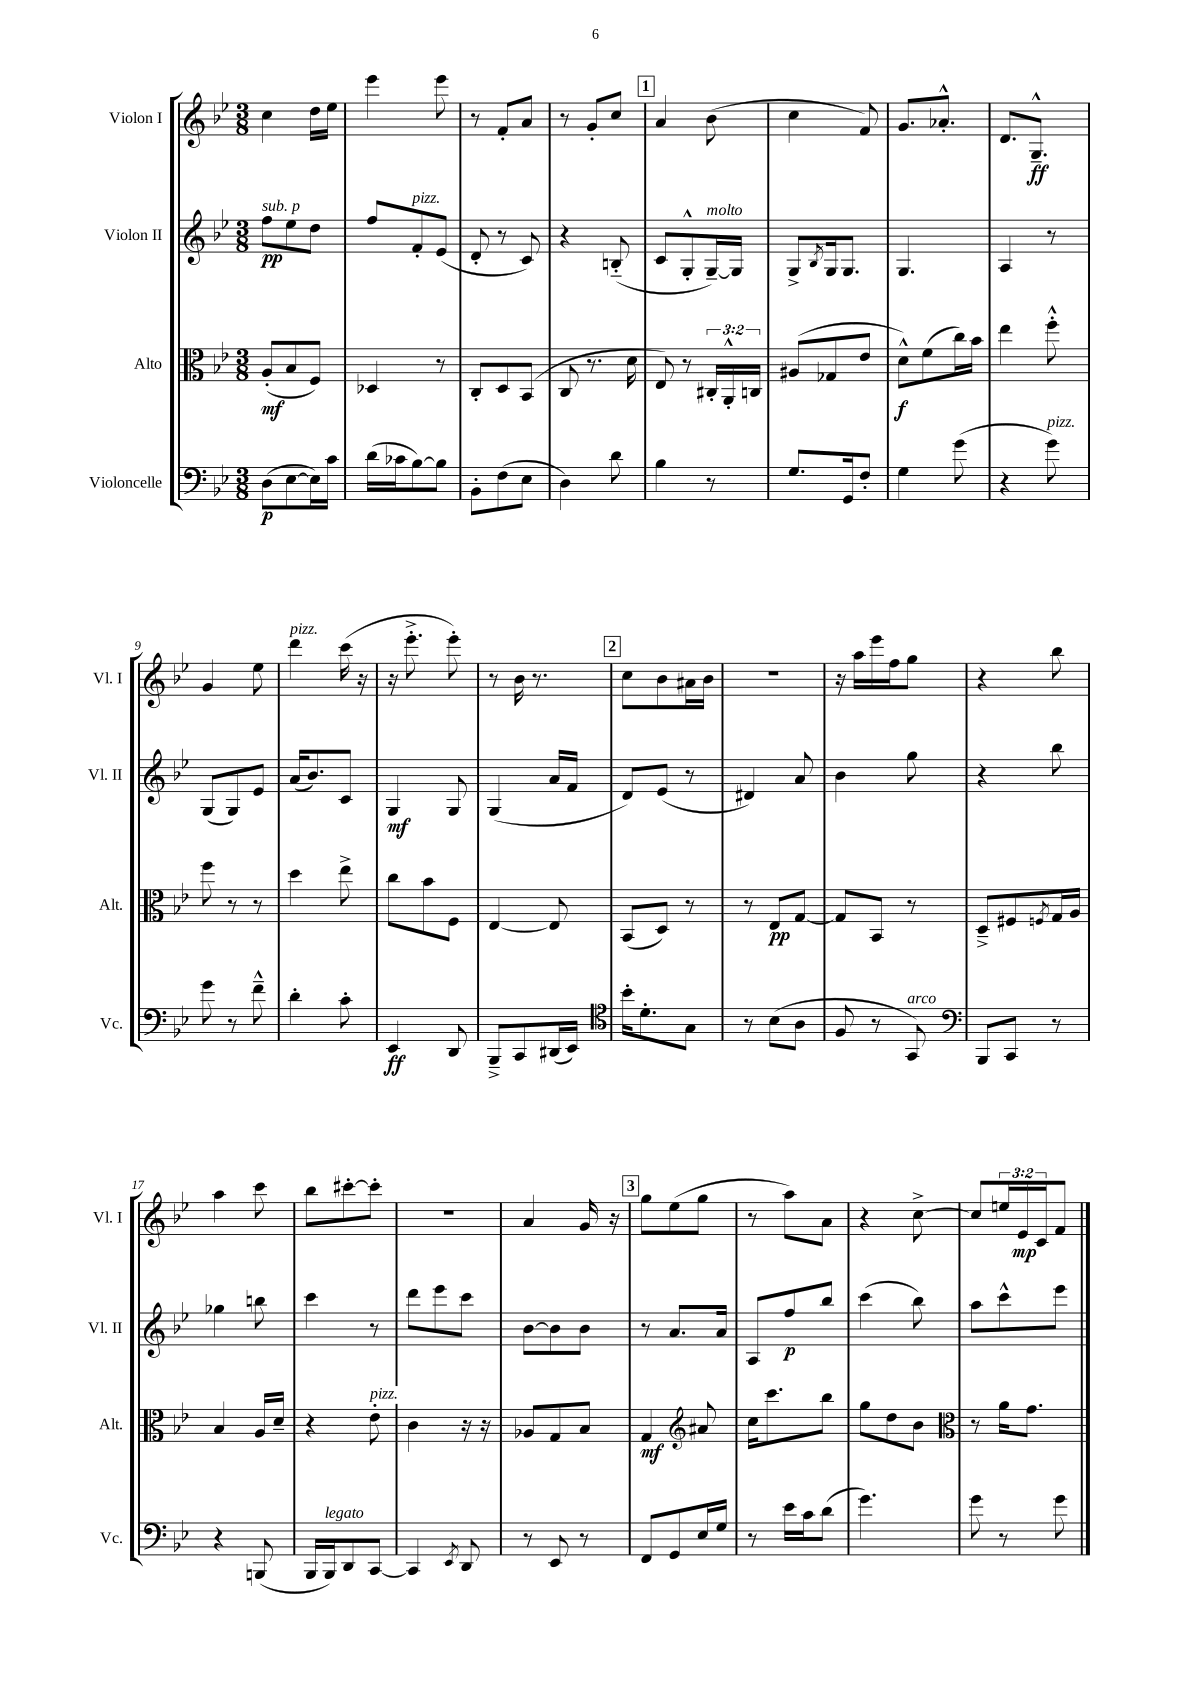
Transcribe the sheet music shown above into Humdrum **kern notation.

**kern	**dynam	**kern	**dynam	**kern	**dynam	**kern	**dynam
*part4	*part4	*part3	*part3	*part2	*part2	*part1	*part1
*staff4	*staff4	*staff3	*staff3	*staff2	*staff2	*staff1	*staff1
*I"Violoncelle	*	*I"Alto	*	*I"Violon II	*	*I"Violon I	*
*I'Vc.	*	*I'Alt.	*	*I'Vl. II	*	*I'Vl. I	*
*clefF4	*	*clefC3	*	*clefG2	*	*clefG2	*
*k[b-e-]	*	*k[b-e-]	*	*k[b-e-]	*	*k[b-e-]	*
*M3/8	*	*M3/8	*	*M3/8	*	*M3/8	*
=1	=1	=1	=1	=1	=1	=1	=1
!	!	!	!	!LO:TX:a:i:t=sub. p	!	!	!
(8D\L	p	(8A'/L	mf	8ff\L	pp	4cc\	.
[8E-\	.	8B-/	.	8ee-\	.	.	.
16E-\L])	.	8F/J)	.	8dd\J	.	16dd\LL	.
16c\JJ	.	.	.	.	.	16ee-\JJ	.
=2	=2	=2	=2	=2	=2	=2	=2
(16d\LL	.	4D-X/	.	8ff/L	.	4eee-\	.
16c-X\J	.	.	.	.	.	.	.
!	!	!	!	!LO:TX:a:i:t=pizz.	!	!	!
[8B-\)	.	.	.	8f'/	.	.	.
8B-\J]	.	8r	.	(8e-/J	.	8eee-\	.
=3	=3	=3	=3	=3	=3	=3	=3
8BB-'\L	.	8C'/L	.	8d'/	.	8r	.
(8F\	.	8D/	.	8r	.	8f'/L	.
8E-\J	.	(8BB-/J	.	8c/)	.	8a/J	.
=4	=4	=4	=4	=4	=4	=4	=4
4D\)	.	8C/	.	4r	.	8r	.
.	.	8.r	.	.	.	8g'/L	.
8d\	.	.	.	(8Bn/	.	8cc/J	.
.	.	16d\	.	.	.	.	.
!!LO:REH:place=s1:t=1
=5	=5	=5	=5	=5	=5	=5	=5
4B-\	.	8E-/)	.	8c/L	.	4a/	.
.	.	8r	.	8G'^^/	.	.	.
!	!	!	!	!LO:TX:a:i:t=molto	!	!	!
8r	.	24C#X'/LL	.	[16G~/L)	.	(8b-\	.
.	.	24AA'^^/	.	.	.	.	.
.	.	.	.	16G/JJ]	.	.	.
.	.	24Cn/JJ	.	.	.	.	.
=6	=6	=6	=6	=6	=6	=6	=6
8.G/L	.	(8A#X/L	.	8G^/L	.	4cc\	.
.	.	.	.	8qB-/	.	.	.
.	.	8G-X/	.	16G/k	.	.	.
16GG/k	.	.	.	8.G/J	.	.	.
8F'/J	.	8e-/J	.	.	.	8f/)	.
=7	=7	=7	=7	=7	=7	=7	=7
4G\	.	8d^^\L)	f	4.G/	.	8.g/L	.
.	.	(8f\	.	.	.	.	.
.	.	.	.	.	.	8.a-X'^^/J	.
(8g\	.	16cc\L)	.	.	.	.	.
.	.	16b-\JJ	.	.	.	.	.
=8	=8	=8	=8	=8	=8	=8	=8
4r	.	4ee-\	.	4A/	.	8.d/L	.
.	.	.	.	.	.	8.G~^^/J	ff
!LO:TX:a:i:t=pizz.	!	!	!	!	!	!	!
8g\)	.	8ff'^^\	.	8r	.	.	.
!!LO:LB:g=z
=9	=9	=9	=9	=9	=9	=9	=9
8g\	.	8ff\	.	(8G/L	.	4g/	.
8r	.	8r	.	8G/)	.	.	.
8f~^^\	.	8r	.	8e-/J	.	8ee-\	.
=10	=10	=10	=10	=10	=10	=10	=10
!	!	!	!	!	!	!LO:TX:a:i:t=pizz.	!
4d'\	.	4dd\	.	(16a/KL	.	4ddd\	.
.	.	.	.	8.b-/)	.	.	.
8c'\	.	8ee-^\	.	8c/J	.	(16ccc\	.
.	.	.	.	.	.	16r	.
=11	=11	=11	=11	=11	=11	=11	=11
4EE-/	ff	8cc\L	.	4G/	mf	16r	.
.	.	.	.	.	.	8.eee-'^\	.
.	.	8b-\	.	.	.	.	.
8DD/	.	8F\J	.	8G/	.	8eee-'\)	.
=12	=12	=12	=12	=12	=12	=12	=12
8BBB-~^/L	.	[4E-/	.	(4G/	.	8r	.
8CC/	.	.	.	.	.	16b-\	.
.	.	.	.	.	.	8.r	.
(16DD#X/L	.	8E-/]	.	16a/LL	.	.	.
16EE-/JJ)	.	.	.	16f/JJ	.	.	.
!!LO:REH:place=s1:t=2
=13	=13	=13	=13	=13	=13	=13	=13
*clefC4	*	*	*	*	*	*	*
16b-'\KL	.	(8BB-/L	.	8d/L)	.	8cc\L	.
8.d'\	.	.	.	.	.	.	.
.	.	8D/J)	.	(8e-/J	.	8b-\	.
8G\J	.	8r	.	8r	.	16a#X\L	.
.	.	.	.	.	.	16b-\JJ	.
=14	=14	=14	=14	=14	=14	=14	=14
8r	.	8r	.	4d#X/)	.	4.r	.
(8B-\L	.	8E-/L	pp	.	.	.	.
8A\J	.	[8G/J	.	8a/	.	.	.
=15	=15	=15	=15	=15	=15	=15	=15
8F/	.	8G/L]	.	4b-\	.	16r	.
.	.	.	.	.	.	16aa\LL	.
8r	.	8BB-/J	.	.	.	16eee-\	.
.	.	.	.	.	.	16ff\J	.
!LO:TX:a:i:t=arco	!	!	!	!	!	!	!
8GG/)	.	8r	.	8gg\	.	8gg\J	.
=16	=16	=16	=16	=16	=16	=16	=16
*clefF4	*	*	*	*	*	*	*
8BBB-/L	.	8D~^/L	.	4r	.	4r	.
8CC/J	.	8F#X/	.	.	.	.	.
.	.	8qFn/	.	.	.	.	.
8r	.	16G/L	.	8bb-\	.	8bb-\	.
.	.	16A/JJ	.	.	.	.	.
!!LO:LB:g=z
=17	=17	=17	=17	=17	=17	=17	=17
4r	.	4B-/	.	4gg-X\	.	4aa\	.
(8BBBn/	.	16A/LL	.	8bbn\	.	8ccc\	.
.	.	16d~/JJ	.	.	.	.	.
=18	=18	=18	=18	=18	=18	=18	=18
16BBB-/LL	.	4r	.	4ccc\	.	8bb-\L	.
!LO:TX:a:i:t=legato	!	!	!	!	!	!	!
16BBB-/J)	.	.	.	.	.	.	.
8DD/	.	.	.	.	.	[8ccc#X'\	.
!	!	!LO:TX:a:i:t=pizz.	!	!	!	!	!
[8CC/J	.	8e-'\	.	8r	.	8ccc#'\J]	.
=19	=19	=19	=19	=19	=19	=19	=19
4CC/]	.	4c\	.	8ddd\L	.	4.r	.
.	.	.	.	8eee-\	.	.	.
8qEE-/	.	.	.	.	.	.	.
8DD/	.	16r	.	8ccc\J	.	.	.
.	.	16r	.	.	.	.	.
=20	=20	=20	=20	=20	=20	=20	=20
8r	.	8A-X/L	.	[8b-\L	.	4a/	.
8EE-/	.	8G/	.	8b-\]	.	.	.
8r	.	8B-/J	.	8b-\J	.	16g/	.
.	.	.	.	.	.	16r	.
!!LO:REH:place=s1:t=3
=21	=21	=21	=21	=21	=21	=21	=21
8FF/L	.	4G/	mf	8r	.	8gg\L	.
8GG/	.	.	.	8.a/L	.	(8ee-\	.
*	*	*clefG2	*	*	*	*	*
16E-/L	.	8a#X/	.	.	.	8gg\J	.
16G/JJ	.	.	.	16a/Jk	.	.	.
=22	=22	=22	=22	=22	=22	=22	=22
8r	.	16cc\KL	.	8A/L	.	8r	.
.	.	8.ccc\	.	.	.	.	.
16e-\LL	.	.	.	8ff/	p	8aa\L)	.
16c\J	.	.	.	.	.	.	.
(8d\J	.	8bb-\J	.	8bb-/J	.	8a\J	.
=23	=23	=23	=23	=23	=23	=23	=23
4.g\)	.	8gg\L	.	(4ccc\	.	4r	.
.	.	8dd\	.	.	.	.	.
.	.	8b-\J	.	8bb-\)	.	[8cc^\	.
=24	=24	=24	=24	=24	=24	=24	=24
*	*	*clefC3	*	*	*	*	*
8g\	.	8r	.	8aa\L	.	8cc/L]	.
8r	.	16a\KL	.	8ccc^^\	.	24een/L	.
.	.	.	.	.	.	24e-/	mp
.	.	8.g\J	.	.	.	.	.
.	.	.	.	.	.	24c/J	.
8g\	.	.	.	8eee-\J	.	8f/J	.
==	==	==	==	==	==	==	==
*-	*-	*-	*-	*-	*-	*-	*-
